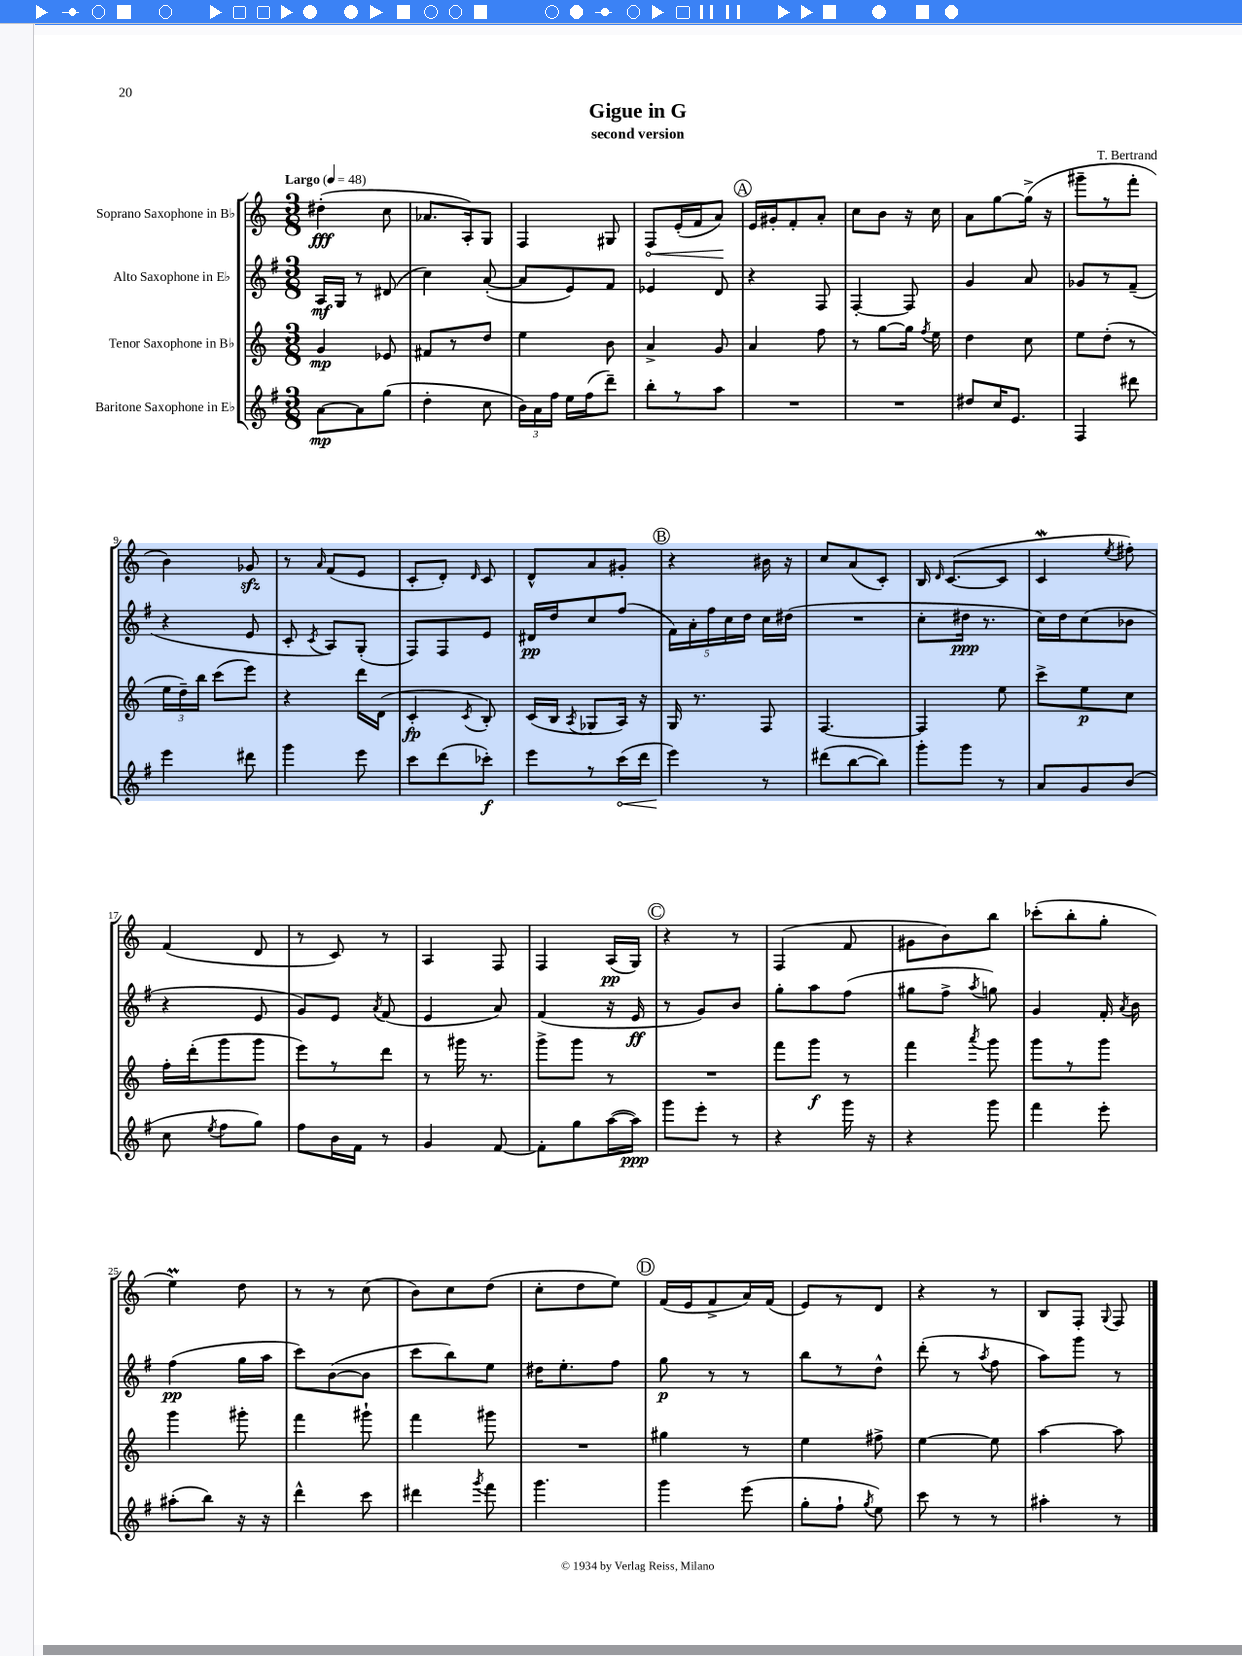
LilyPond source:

\header { title = "Gigue in G" composer = "T. Bertrand" subtitle = "second version" }
<<
\new StaffGroup <<
\new Staff = "s0" \with { instrumentName = "Soprano Saxophone in Bb" } {
    \clef treble \key c \major \numericTimeSignature \time 3/8 \tempo "Largo" 4 = 48
    \autoBeamOff dis''4-.\fff( c''8 |
    aes'8.[ a16-.) g8] |
    f4 gis8 |
    \once \override Hairpin.circled-tip = ##t f8[\< e'16-.( f'16 a'8]\!) |
    \mark \markup { \circle "A" } e'16[ gis'16-. f'8-. a'8]-. |
    c''8[ b'8] r16 c''16 |
    a'8[ g''8~ g''16]->( r16 |
    gis'''8[-- r8 f'''8]-. |
    b'4) ges'8\sfz |
    r8 \grace { a'16 } f'8[( e'8] |
    c'8[-. d'8]-.) \grace { d'16 } c'8 |
    d'8[-^ a'8 gis'8]-. |
    \mark \markup { \circle "B" } r4 bis'16 r16 |
    c''8[ a'8( c'8]-.) |
    b16 \grace { d'16 } c'8.[~( c'8] |
    c'4\mordent \acciaccatura { e''8 } fis''8-.) |
    f'4( d'8 |
    r8 c'8) r8 |
    a4 f8 |
    f4 a16[\pp( g16]) |
    \mark \markup { \circle "C" } r4 r8 |
    f4( f'8 |
    gis'8[ b'8) b''8] |
    ces'''8[-.( b''8-. g''8]-. |
    e''4\prall) d''8 |
    r8 r8 c''8( |
    b'8[) c''8 d''8]( |
    c''8[-. d''8 e''8]) |
    \mark \markup { \circle "D" } f'16[( e'16 f'8-> a'16) f'16]( |
    e'8[) r8 d'8] |
    r4 r8 |
    b8[ f8]-. \appoggiatura { g8 } f8 \bar "|." |
}
\new Staff = "s1" \with { instrumentName = "Alto Saxophone in Eb" } {
    \clef treble \key g \major \numericTimeSignature \time 3/8
    \autoBeamOff a16[\mf g16] r8 dis'8( |
    c''4) a'8~-.( |
    a'8[ e'8) fis'8] |
    ees'4 d'8 |
    \mark \markup { \circle "A" } r4 fis8 |
    fis4~-. fis8 |
    g'4 a'8 |
    ges'8[ r8 fis'8]--( |
    r4 e'8 |
    c'8-. \acciaccatura { c'8 } a8[) g8]-.( |
    fis8[) fis8 e'8] |
    dis'16[\pp d''16 c''8 fis''8]( |
    \mark \markup { \circle "B" } \tuplet 5/4 { fis'16[) a'16-. fis''16 c''16 d''16] } c''16[ dis''16]( |
    R4. |
    c''8[-. dis''16]\ppp r8. |
    c''16[) d''16 c''8( bes'8] |
    r4 e'8 |
    g'8[) e'8] \acciaccatura { a'8 } fis'8( |
    e'4 a'8) |
    fis'4( r16 e'16\ff |
    \mark \markup { \circle "C" } r8 g'8[) b'8] |
    g''8[-. a''8 fis''8]( |
    gis''8[ fis''8]-> \acciaccatura { a''8 } g''8) |
    g'4 fis'16-. \acciaccatura { a'8 } b'16 |
    fis''4\pp( g''16[ a''16] |
    c'''8[) b'8~( b'8] |
    c'''8[ b''8) e''8] |
    dis''16[ e''8.-. fis''8] |
    \mark \markup { \circle "D" } g''8\p r8 r8 |
    b''8[ r8 d''8]-^ |
    d'''8-.( r8 \acciaccatura { a''8 } fis''8 |
    a''8[) g'''8] r8 \bar "|." |
}
\new Staff = "s2" \with { instrumentName = "Tenor Saxophone in Bb" } {
    \clef treble \key c \major \numericTimeSignature \time 3/8
    \autoBeamOff g'4\mp ees'8 |
    fis'8[ r8 d''8] |
    e''4 b'8 |
    a'4-> g'8 |
    \mark \markup { \circle "A" } a'4 f''8 |
    r8 g''8[~ g''16] \acciaccatura { f''8 } e''16 |
    d''4 c''8 |
    e''8[ d''8]-.( r8 |
    \tuplet 3/2 { e''16[ d''16--) b''16] } c'''8[( e'''8]) |
    r4 d'''16[ d'16]( |
    c'4-.\fp \acciaccatura { c'8 } b8-.) |
    c'16[( b16] \acciaccatura { a8 } ges8[ a16]) r16 |
    \mark \markup { \circle "B" } g16 r8. f8 |
    f4.~ |
    f4 e''8 |
    c'''8[-> e''8\p c''8] |
    f''16[-. d'''16-.( g'''8 g'''8] |
    e'''8[) r8 d'''8] |
    r8 gis'''16 r8. |
    g'''8[-> g'''8] r8 |
    \mark \markup { \circle "C" } R4. |
    f'''8[ g'''8]\f r8 |
    f'''4 \acciaccatura { a'''8 } g'''8 |
    g'''8[ r8 g'''8] |
    g'''4 gis'''8-. |
    f'''4 gis'''8-! |
    f'''4 gis'''8 |
    R4. |
    \mark \markup { \circle "D" } gis''4 r8 |
    e''4 fis''8-> |
    e''4~ e''8 |
    a''4~ a''8 \bar "|." |
}
\new Staff = "s3" \with { instrumentName = "Baritone Saxophone in Eb" } {
    \clef treble \key g \major \numericTimeSignature \time 3/8
    \autoBeamOff a'8[~\mp a'8 g''8]( |
    d''4-. c''8 |
    \tuplet 3/2 { b'16[) a'16 fis''16] } e''16[ fis''16( d'''8]--) |
    b''8[-. r8 a''8] |
    \mark \markup { \circle "A" } R4. |
    R4. |
    dis''8[ c''16 e'8.] |
    fis4 dis'''8 |
    e'''4 dis'''8 |
    g'''4 e'''8 |
    c'''8[ d'''8( ces'''8]-.\f) |
    e'''8[ r8 \once \override Hairpin.circled-tip = ##t c'''16\<( d'''16] |
    \mark \markup { \circle "B" } e'''4\!) r8 |
    dis'''8[( b''8~ b''8]) |
    g'''8[-. g'''8] r8 |
    a'8[ g'8 b'8]( |
    c''8 \acciaccatura { e''8 } fis''8[ g''8]) |
    fis''8[ b'16 fis'16] r8 |
    g'4 fis'8~ |
    fis'8[-. g''8 a''16~( a''16]\ppp) |
    \mark \markup { \circle "C" } g'''8[ e'''8]-. r8 |
    r4 g'''16 r16 |
    r4 g'''8 |
    fis'''4 e'''8-. |
    ais''8[-.( b''8]) r16 r16 |
    d'''4-^ c'''8 |
    dis'''4 \acciaccatura { g'''8 } fis'''8 |
    g'''4. |
    \mark \markup { \circle "D" } g'''4 e'''8( |
    g''8[-. fis''8]-! \acciaccatura { g''8 } e''8) |
    c'''8 r8 r8 |
    ais''4-. r8 \bar "|." |
}
>>
>>
